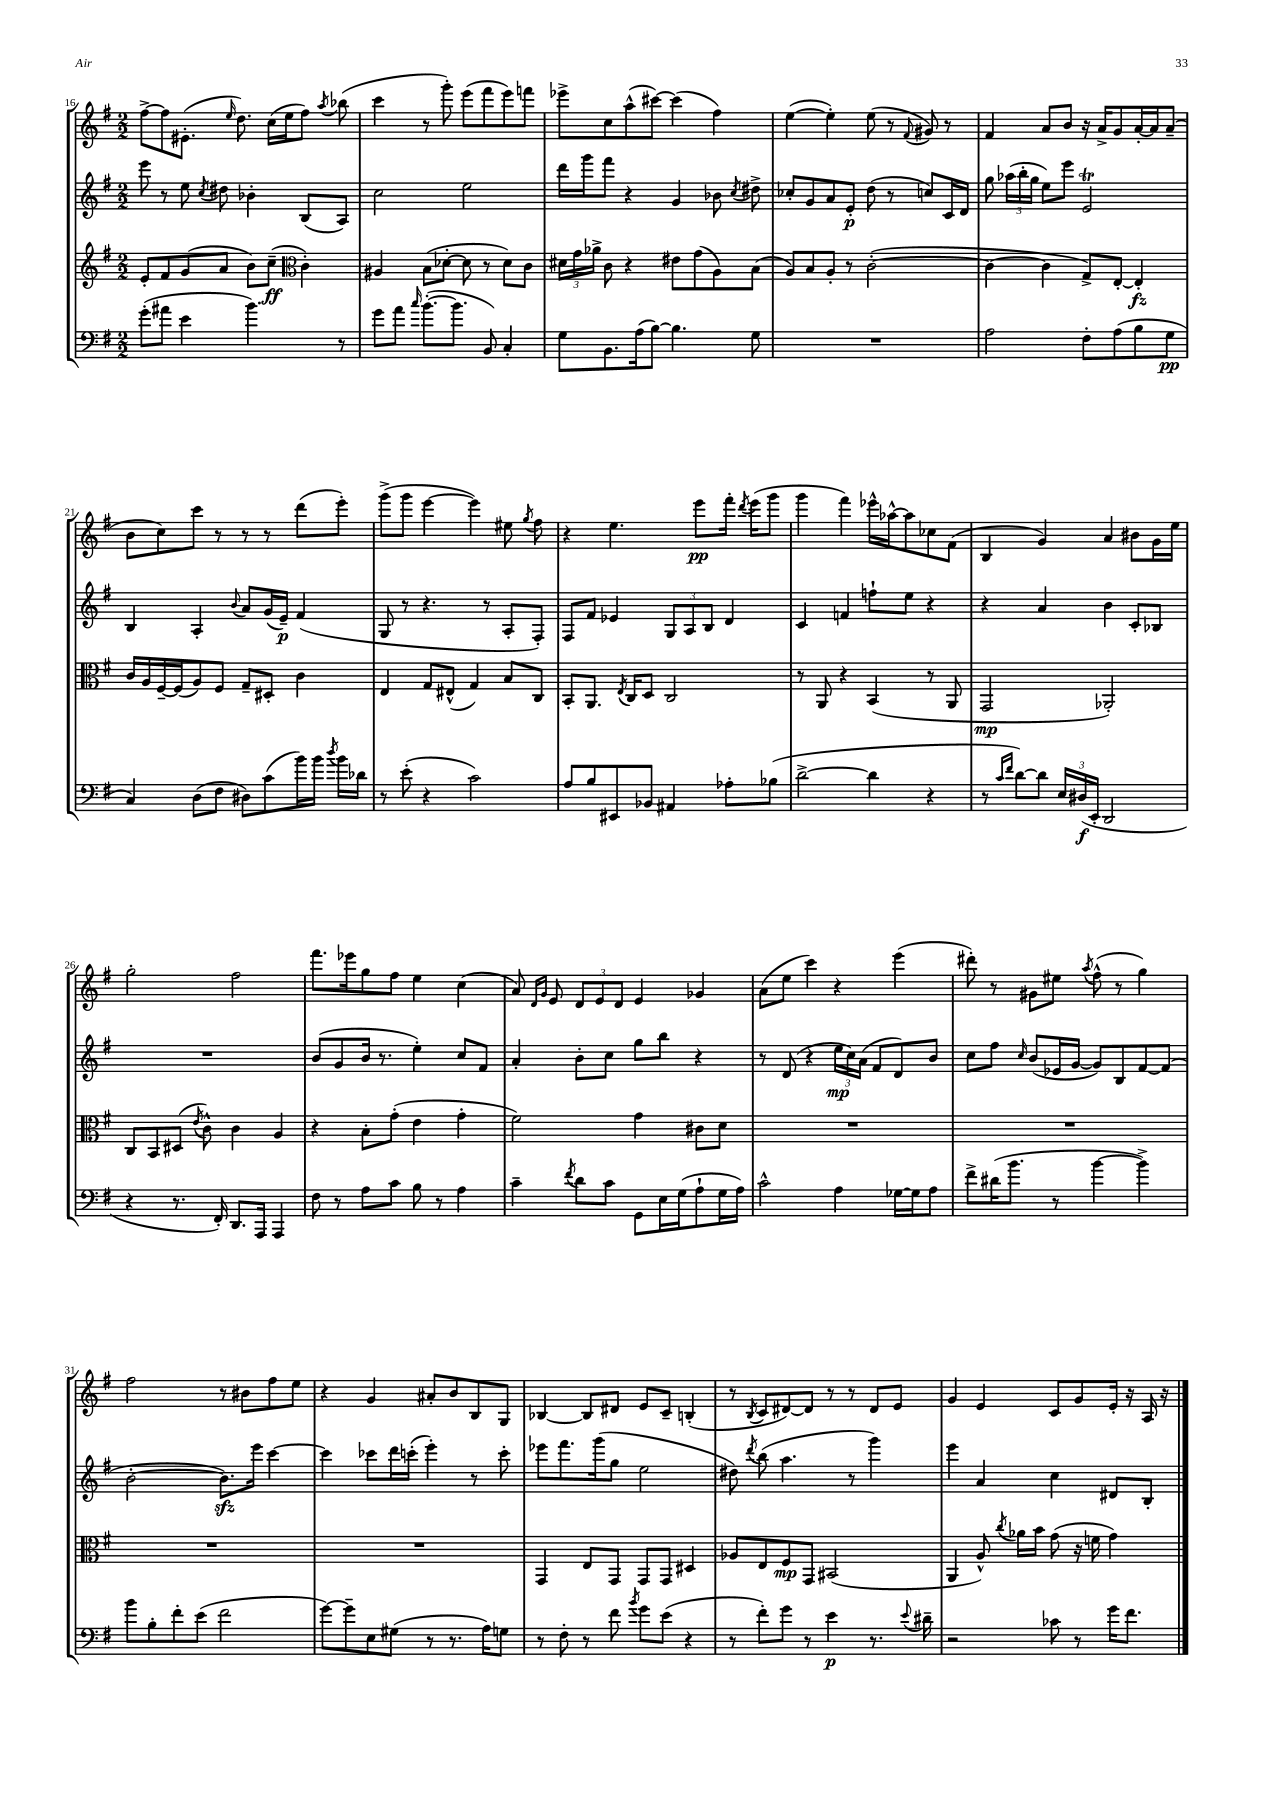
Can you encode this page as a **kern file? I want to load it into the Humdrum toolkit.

**kern	**kern	**kern	**kern
*staff4	*staff3	*staff2	*staff1
*clefF4	*clefG2	*clefG2	*clefG2
*k[f#]	*k[f#]	*k[f#]	*k[f#]
*M2/2	*M2/2	*M2/2	*M2/2
(8g'\L	8e'/L	8eee\	[8ff#^\L
8a#\J	8f#/	8r	8ff#\]
4e\	(8g/	8ee\	(8.e#'\J
.	.	8qcc/	.
.	8a/J	8dd#\	.
.	.	.	16qqee/
.	.	.	8.dd\)
4.b\)	8b\L)	4b-'\	.
.	(8cc~\J	.	(16cc\LL
.	.	.	16ee\J
*	*clefC3	*	*
.	4c'\)	(8B/L	8ff#\J)
.	.	.	8qaa/
8r	.	8A/J)	(8bb-\
=	=	=	=
8g\L	4A#/	2cc\	4ccc\
8a\J	.	.	.
16qqcc/	.	.	.
([8.b'\L	(8B\L	.	8r
.	[8d-'\J	.	8ggg'\)
8.b\]J	.	.	.
.	8d-\]	2ee\	(8eee\L
8BB/)	8r	.	8fff#\
4C'/	8d-\L)	.	8eee\)
.	8c\J	.	8fff\J
=	=	=	=
8G\L	24d#\LL	16ddd\LL	8eee-^\L
.	24g\	.	.
.	.	16ggg\J	.
.	24a-^\JJ	.	.
8.BB\	8c\	8fff#\J	8cc\
.	4r	4r	(8aa^^\
(16A\k	.	.	.
[8B\J)	.	.	[8ccc#\J)
4.B\]	8e#\L	4g/	(4ccc#\]
.	(8g\	.	.
.	8A\)	8b-\	4ff#\)
.	.	8qcc/	.
8G\	(8B\J	8dd#^\	.
=	=	=	=
1r	8A/L)	8cc-'/L	([4ee\
.	8B/	8g/	.
.	8A'/J	8a/	4ee'\])
.	8r	8e'/J	.
.	([2c'\	(8dd\	(8ee\
.	.	8r	8r
.	.	.	8qqf#/
.	.	8cc/L)	8g#/)
.	.	16c/L	8r
.	.	16d/JJ	.
=	=	=	=
2A\	4c\_	8gg\	4f#/
.	.	(24aa-\LL	.
.	.	24bb'\	.
.	.	24gg\JJ	.
.	4c\]	8ee\L)	8a/L
.	.	8eee\J	8b/J
8F#'\L	8G^/L)	2e/	16r
.	.	.	16a^/LK
(8A\	[8E'/J	.	8g/
8B\	4E'/]	.	[16a'/L
.	.	.	16a/]J
8G\J	.	.	(8a~/J
=	=	=	=
4C/)	16c/LL	4B/	8b\L
.	16A/	.	.
.	[16F#~/	.	8cc\)
.	(16F#/]J	.	.
(8D\L	8A/)	4A'/	8ccc\J
8F#\J	8F#/J	.	8r
.	.	8qqb/	.
8D#\L)	8G~/L	8a/L	8r
(8c\	8D#'/J	(16g/L	8r
.	.	16e~/JJ)	.
16b\L)	4c\	(4f#/	(8ddd\L
16b\JJ	.	.	.
8qdd/	.	.	.
16b\LL	.	.	8eee'\J)
16d-\JJ	.	.	.
=	=	=	=
8r	4E/	8G/	(8ggg^\L
(8e'\	.	8r	8ggg\J
4r	8G/L	4.r	[4eee\
.	(8E#^^/J	.	.
2c\)	4G/)	.	4eee\])
.	.	8r	.
.	8B/L	8A'/L	8ee#\
.	.	.	8qgg/
.	8C/J	8F#'/J)	8ff#\
=	=	=	=
8A/L	8BB'/L	8F#/L	4r
8B/	8.AA/J	8f#/J	.
8EE#/	.	4e-/	4.ee\
.	8qE/	.	.
.	16C/LK	.	.
8BB-/J	8D/J	.	.
4AA#/	2C/	12G/L	.
.	.	12A/	.
.	.	.	8eee\L
.	.	12B/J	.
8A-'\L	.	4d/	16fff#'\Jk
.	.	.	8qddd/
.	.	.	(16eee\LK
(8B-\J	.	.	8ggg\J
=	=	=	=
[2d^\	8r	4c/	4ggg\
.	8AA/	.	.
.	4r	4f/	4fff#\)
4d\]	(4BB/	8ff`\L	16eee-^^\LL
.	.	.	[16aa-^^\J
.	.	8ee\J	8aa-\]
4r	8r	4r	8cc-\
.	8AA/	.	(8f#\J
=	=	=	=
8r	2GG/	4r	4B/
16qqc/LL	.	.	.
16qqf#/JJ	.	.	.
[8d\L)	.	.	.
8d\]J	.	4a/	4g/)
24E/LL	.	.	.
(24D#/	.	.	.
24EE'/JJ	.	.	.
2DD/	2AA-'/)	4b\	4a/
.	.	8c'/L	8b#\L
.	.	8B-/J	16g\L
.	.	.	16ee\JJ
=	=	=	=
4r	8C/L	1r	2gg'\
.	8BB/	.	.
8.r	(8D#/J	.	.
.	8qe/	.	.
.	8c^^\)	.	.
16FF#'/)	.	.	.
8.DD/L	4c\	.	2ff#\
16AAA/Jk	.	.	.
4AAA/	4A/	.	.
=	=	=	=
8F#\	4r	(8b/L	8.fff#\L
8r	.	8g/	.
.	.	.	16eee-\k
8A\L	8B'\L	16b/Jk	8gg\
.	.	8.r	.
8c\J	(8g'\J	.	8ff#\J
8B\	4e\	4ee'\)	4ee\
8r	.	.	.
4A\	4g'\	8cc/L	(4cc\
.	.	8f#/J	.
=	=	=	=
4c~\	2f#\)	4a'/	8a/)
.	.	.	16qqd/LL
.	.	.	16qqg/JJ
.	.	.	8e/
8qf#/	.	.	.
8d\L	.	8b'\L	12d/L
.	.	.	12e/
8c\J	.	8cc\J	.
.	.	.	12d/J
8GG\L	4g\	8gg\L	4e/
16E\L	.	8bb\J	.
(16G\J	.	.	.
8A`\	8c#\L	4r	4g-/
16G\L	8d\J	.	.
16A\JJ)	.	.	.
=	=	=	=
2c^^\	1r	8r	(8a\L
.	.	(8d/	8ee\J
.	.	4r	4ccc\)
4A\	.	24ee\LL	4r
.	.	24cc\)	.
.	.	(24a\JJ	.
.	.	8f#/L	.
[16G-\LL	.	8d/)	(4eee\
16G-\]J	.	.	.
8A\J	.	8b/J	.
=	=	=	=
8f#^\L	1r	8cc\L	8ddd#'\)
(16d#\K	.	8ff#\J	8r
8.b\J	.	.	.
.	.	16qqcc/	.
.	.	(8b/L	8g#\L
8r	.	16e-/L	8ee#\J
.	.	[16g/JJ	.
.	.	.	8qaa/
[4b\	.	8g/]L)	(8ff#^^\
.	.	8B/	8r
4b^\])	.	[8f#/	4gg\)
.	.	(8f#/]J	.
=	=	=	=
8b\L	1r	[2b'\	2ff#\
8B'\	.	.	.
8f#'\	.	.	.
(8e\J	.	.	.
2f#\	.	8.b\]L)	8r
.	.	.	8b#\L
.	.	16eee\Jk	.
.	.	[4ccc\	8ff#\
.	.	.	8ee\J
=	=	=	=
[8g\L)	1r	4ccc\]	4r
8g~\]	.	.	.
8E\	.	8ccc-\L	4g/
(8G#\J	.	16ddd\L	.
.	.	(16ccc'\JJ	.
8r	.	4eee'\)	8a#'/L
8.r	.	.	8b/
.	.	8r	8B/
16A\LK)	.	.	.
8G\J	.	8ccc'\	8G/J
=	=	=	=
8r	4GG/	8eee-\L	[4B-/
8F#'\	.	8.fff#\	.
8r	8E/L	.	8B-/]L
.	.	(16ggg\k	.
8f#\	8GG/J	8gg\J	8d#/J
8qb/	.	.	.
8g\L	8GG/L	2ee\	8e/L
(8e\J	8GG/J	.	8c~/J
4r	4D#/	.	(4B'/
=	=	=	=
8r	8A-/L	8dd#\)	8r
.	.	8qddd/	8qB/
8f#'\L)	8E/	(8bb\	8c/L
8g\J	8F#/	4.aa\	[8d#/)
8r	8GG/J	.	8d#/]J
4e\	(2BB#/	.	8r
.	.	8r	8r
8.r	.	4ggg\)	8d#/L
.	.	.	8e/J
8qqe/	.	.	.
16d#~\	.	.	.
=	=	=	=
2r	4AA/	4eee\	4g/
.	8A^^/)	4a/	4e/
.	8qcc/	.	.
.	16a-\LL	.	.
.	16b\JJ	.	.
8c-\	(8g\	4cc\	8c/L
8r	16r	.	8g/
.	16f\	.	.
16g\LK	4g\)	8d#/L	16e'/Jk
8.f#\J	.	.	16r
.	.	8B'/J	16A/
.	.	.	16r
==	==	==	==
*-	*-	*-	*-
